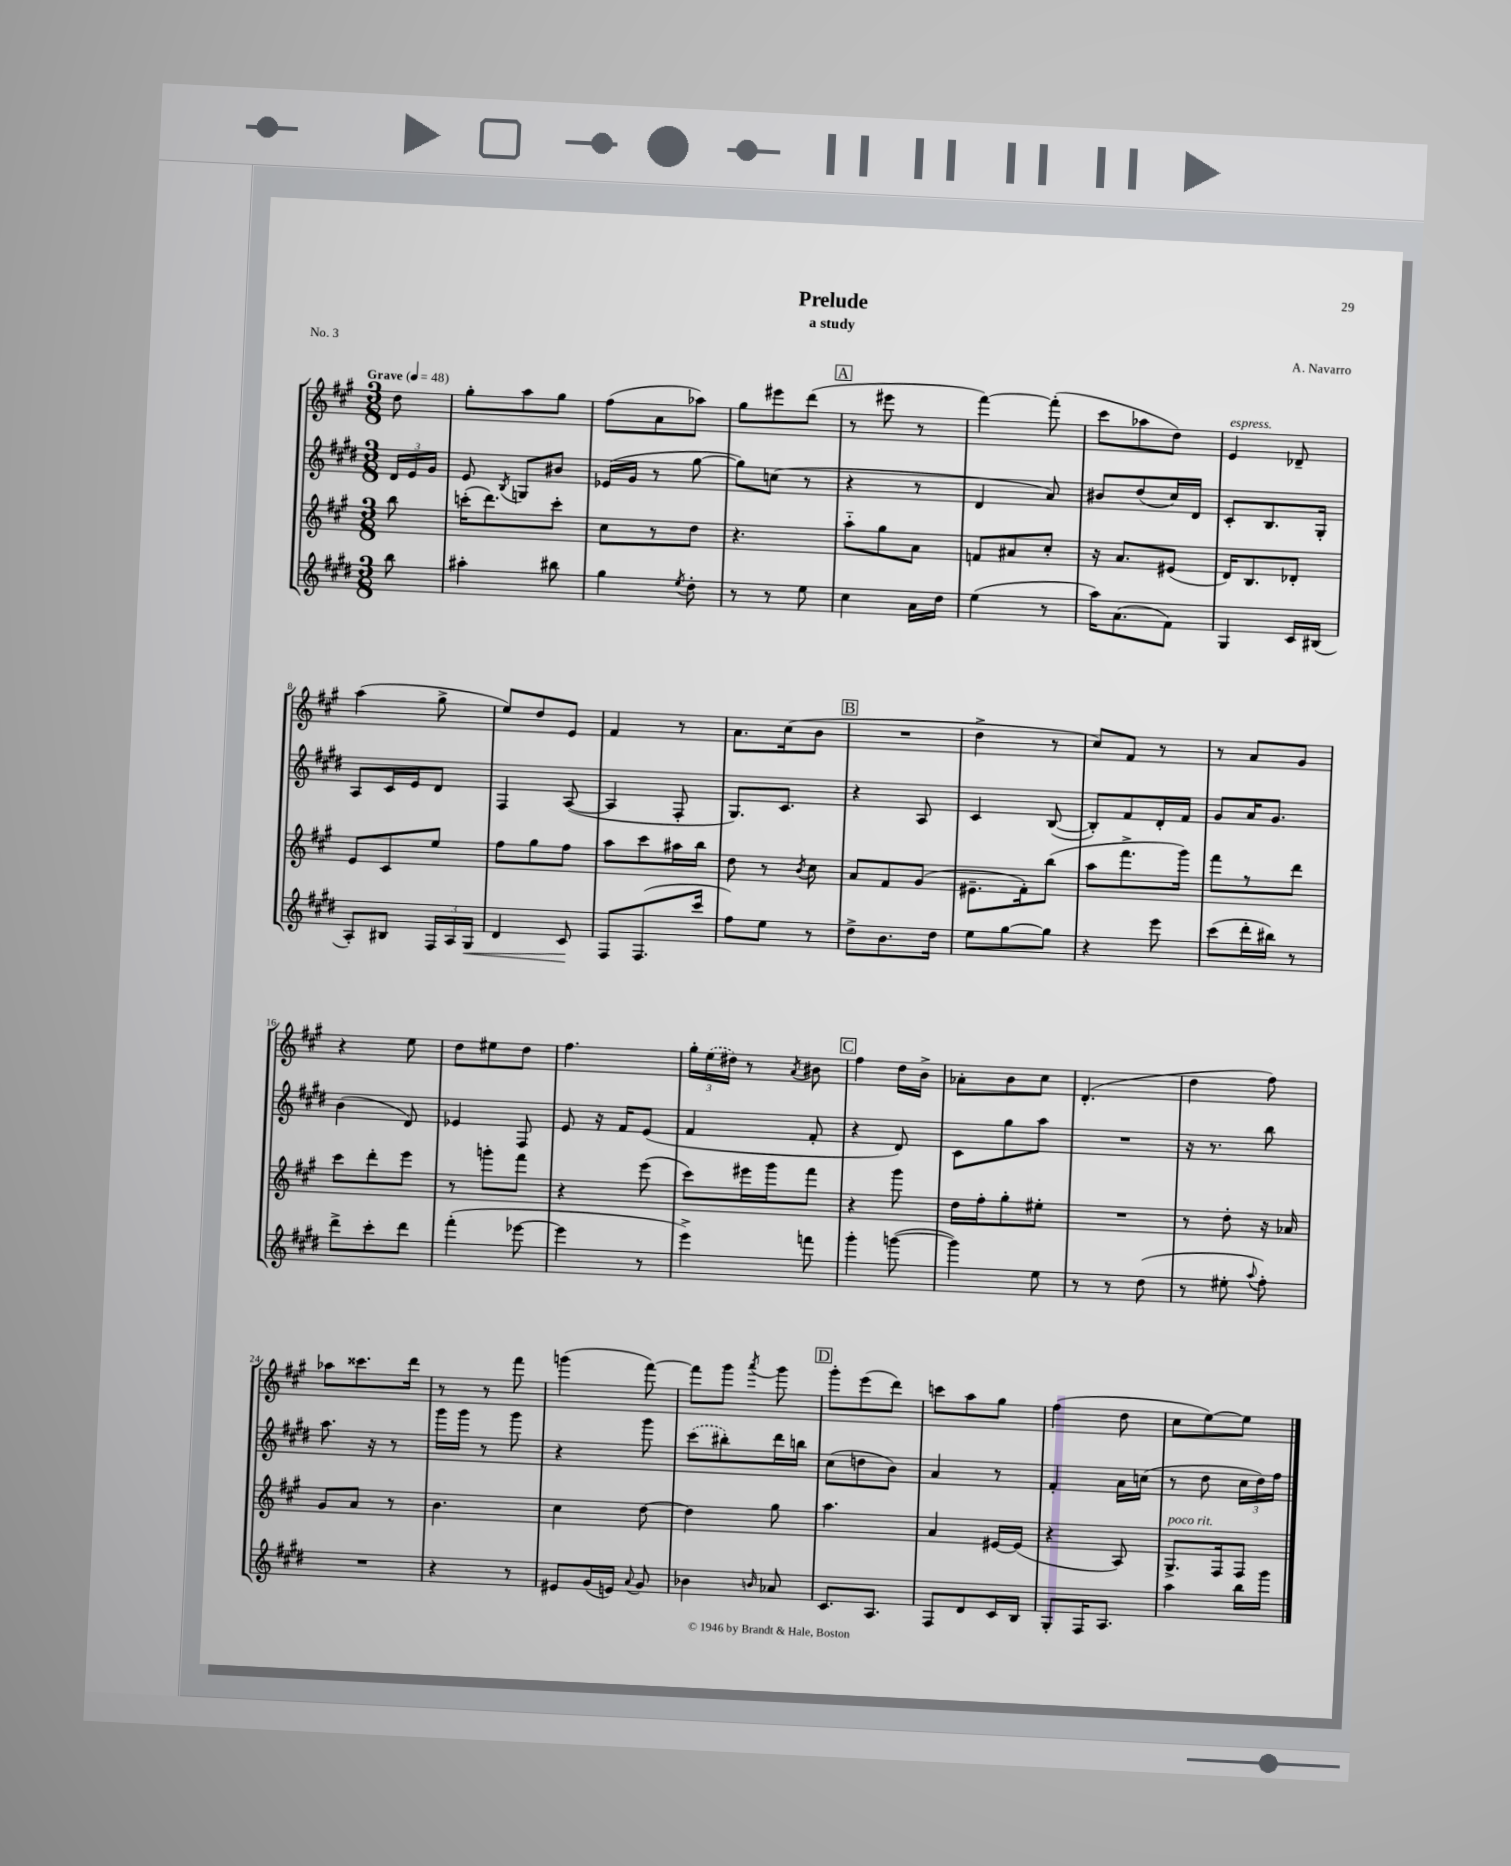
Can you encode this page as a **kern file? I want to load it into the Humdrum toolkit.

**kern	**dynam	**kern	**kern	**kern
*part4	*part4	*part3	*part2	*part1
*staff4	*staff4	*staff3	*staff2	*staff1
*clefG2	*	*clefG2	*clefG2	*clefG2
*k[f#c#g#d#]	*	*k[f#c#g#]	*k[f#c#g#d#]	*k[f#c#g#]
*M3/8	*	*M3/8	*M3/8	*M3/8
*MM48	*	*MM48	*MM48	*MM48
=	=	=	=	=
!	!	!	!	!LO:TX:a:B:t=Grave
8bb\	.	8bb\	24d#/LL	8dd\
.	.	.	24e/	.
.	.	.	24g#/JJ	.
=1	=1	=1	=1	=1
4aa#X'\	.	(16cccn'\KL	8e/	8gg#'\L
.	.	8.ddd\)	.	.
.	.	.	8qB/	.
.	.	.	8Gn/L	8aa\
8bb#X\	.	8ccc'\J	8b#X/J	8gg#\J
=2	=2	=2	=2	=2
4gg#\	.	8cc#\L	(16e-X/LL	(8ff#\L
.	.	.	16g#/JJ	.
.	.	8r	8r	8a\
8qee/	.	.	.	.
8dd#'\	.	8dd\J	[8gg#\	8aa-X\J)
=3	=3	=3	=3	=3
8r	.	4.r	8gg#\L])	8gg#\L
8r	.	.	(8ccn\J	8eee#X\
8ee\	.	.	8r	(8ddd\J
!!LO:REH:place=s1:t=A
=4	=4	=4	=4	=4
4cc#\	.	8aa\L	4r	8r
.	.	8gg#\	.	8eee#X\
16a\LL	.	8a\J	8r	8r
16dd#\JJ	.	.	.	.
=5	=5	=5	=5	=5
(4ee\	.	8fn/L	4d#/	[4fff#\)
.	.	8a#X/	.	.
8r	.	8cc#'/J	8a/)	(8fff#'\]
=6	=6	=6	=6	=6
16aa\KL)	.	16r	8b#X/L	8ccc#\L
(8.a\	.	8.a/L	.	.
.	.	.	(8dd#/	8aa-X\
8f#\J)	.	(8e#X/J	16cc#/L)	8dd\J)
.	.	.	16d#/JJ	.
=7	=7	=7	=7	=7
!	!	!	!	!LO:TX:a:i:t=espress.
4G#/	.	16d/KL)	8c#'/L	4e/
.	.	8.B/	.	.
.	.	.	8.B/	.
16c#/LL	.	8d-X'/J	.	8d-X~/
(16B#X/JJ	.	.	16G#'/Jk	.
!!LO:LB:g=z
=8	=8	=8	=8	=8
8A'/L)	.	8e/L	8A/L	(4aa\
8B#X/J	.	8c#/	16c#/L	.
.	.	.	16e/J	.
24F#/LL	.	8ee/J	8d#/J	8gg#^\
24A/	.	.	.	.
!	!LO:HP:b	!	!	!
24G#/JJ	<	.	.	.
=9	=9	=9	=9	=9
4d#/	.	8ff#\L	4F#/	8ee/L)
.	.	8gg#\	.	8dd/
8c#/	.	8ff#\J	([8A/	8e/J
.	[	.	.	.
=10	=10	=10	=10	=10
8F#/L	.	8aa\L	4A/]	4f#/
(8.F#/	.	8ccc#\	.	.
.	.	16aa#X\L	8F#'/	8r
16ccc#/Jk	.	16bb\JJ	.	.
=11	=11	=11	=11	=11
8ff#\L)	.	8dd\	8.G#/L)	8.a\L
8ee\J	.	8r	.	.
.	.	.	8.c#/J	(16cc#\k
.	.	8qb/	.	.
8r	.	8cc#\	.	8b\J
!!LO:REH:place=s1:t=B
=12	=12	=12	=12	=12
8dd#^\L	.	8a/L	4r	4.r
8.b\	.	8f#/	.	.
.	.	(8g#/J	8A/	.
16dd#\Jk	.	.	.	.
=13	=13	=13	=13	=13
8ee\L	.	8.e#X~\L	4c#/	4dd^\
[8gg#\	.	.	.	.
.	.	16f#'\k)	.	.
8gg#\J]	.	(8bb\J	([8B/	8r
=14	=14	=14	=14	=14
4r	.	8aa\L	8B'/L])	8cc#/L)
.	.	8.fff#^\	8f#/	8f#/J
8eee\	.	.	16d#'/L	8r
.	.	16ggg#\Jk)	16f#/JJ	.
=15	=15	=15	=15	=15
(8ccc#\L	.	8fff#\L	8g#/L	8r
16ddd#'\L	.	8r	16a/K	8a/L
16bb#X\JJ)	.	.	8.g#/J	.
8r	.	8ddd\J	.	8g#/J
!!LO:LB:g=z
=16	=16	=16	=16	=16
8ddd#^\L	.	8ccc#\L	(4b\	4r
8ccc#'\	.	8ddd'\	.	.
8ddd#\J	.	8eee\J	8d#/)	8ee\
=17	=17	=17	=17	=17
(4fff#'\	.	8r	4e-X/	8dd\L
.	.	8gggn'\L	.	8ee#X\
[8eee-X\	.	8fff#\J	8F#/	8dd\J
=18	=18	=18	=18	=18
4eee-\]	.	4r	8e/	4.ff#\
.	.	.	16r	.
.	.	.	16f#/KL	.
8r	.	(8eee\	(8e/J	.
=19	=19	=19	=19	=19
4eee^\)	.	8ccc#\L)	4f#/	24gg#'\LL
.	.	.	.	(24ee\
.	.	.	.	24dd#X\JJ)
.	.	16eee#X\L	.	8r
.	.	16ggg#\J	.	.
.	.	.	.	8qa/
8fffn\	.	8fff#\J	8f#'/	8b#X\
!!LO:REH:place=s1:t=C
=20	=20	=20	=20	=20
4ggg#'\	.	4r	4r	4ff#\
([8gggn\	.	8ggg#\	8d#/)	16dd\LL
.	.	.	.	16b^\JJ
=21	=21	=21	=21	=21
4ggg\])	.	16dd\LL	8c#\L	8a-X'\L
.	.	16ff#'\J	.	.
.	.	8gg#'\	8gg#\	8b\
8ee\	.	8ee#X'\J	8aa\J	8cc#\J
=22	=22	=22	=22	=22
8r	.	4.r	4.r	(4.d'/
8r	.	.	.	.
(8dd#\	.	.	.	.
=23	=23	=23	=23	=23
8r	.	8r	16r	4dd\
.	.	.	8.r	.
8ee#X'\	.	8dd'\	.	.
8qqaa/	.	.	.	.
8ff#'\)	.	16r	8bb\	8ff#\)
.	.	16a-X/	.	.
!!LO:LB:g=z
=24	=24	=24	=24	=24
4.r	.	8g#/L	8.aa\	8aa-X\L
.	.	8a/J	.	8.ccc##X\
.	.	.	16r	.
.	.	8r	8r	.
.	.	.	.	16ddd\Jk
=25	=25	=25	=25	=25
4r	.	4.b\	16ggg#\LL	8r
.	.	.	16ggg#\JJ	.
.	.	.	8r	8r
8r	.	.	8ggg#\	8fff#\
=26	=26	=26	=26	=26
8e#X/L	.	4cc#\	4r	(4gggn\
(16g#/L	.	.	.	.
16en/JJ)	.	.	.	.
8qqa/	.	.	.	.
8g#/	.	[8dd\	8ggg#\	[8fff#\)
=27	=27	=27	=27	=27
4b-X\	.	4dd\]	(8ccc#\L	8fff#\L]
.	.	.	8bb#X'\)	8ggg#\J
16qqbn/	.	.	.	8qaaa/
8a-X/	.	8gg#\	16ddd#\L	8ggg#\
.	.	.	16bbn\JJ	.
!!LO:REH:place=s1:t=D
=28	=28	=28	=28	=28
8.c#/L	.	4.aa\	(8cc#\L	8ggg#'\L
.	.	.	8ddn\	(8eee\
8.A/J	.	.	.	.
.	.	.	8b\J)	8ddd\J)
=29	=29	=29	=29	=29
8F#/L	.	4a/	4a/	8cccn\L
8d#/	.	.	.	8aa\
16c#/L	.	[16e#X/LL	8r	8gg#\J
16B/JJ	.	(16e#/JJ]	.	.
=30	=30	=30	=30	=30
8G#'/L	.	4r	4f#'/	(4ff#\
16F#/K	.	.	.	.
8.A/J	.	.	.	.
.	.	8A/)	16a\LL	8dd\
.	.	.	(16ccn\JJ	.
=31	=31	=31	=31	=31
!	!	!LO:TX:a:i:t=poco rit.	!	!
4aa\	.	8.G#^/L	8r	8cc#\L
.	.	.	8dd#\	[8ee\)
.	.	16F#/k	.	.
16bb\LL	.	8F#/J	24cc#\LL	8ee\J]
.	.	.	24dd#\)	.
16ggg#\JJ	.	.	.	.
.	.	.	24ff#\JJ	.
==	==	==	==	==
*-	*-	*-	*-	*-
